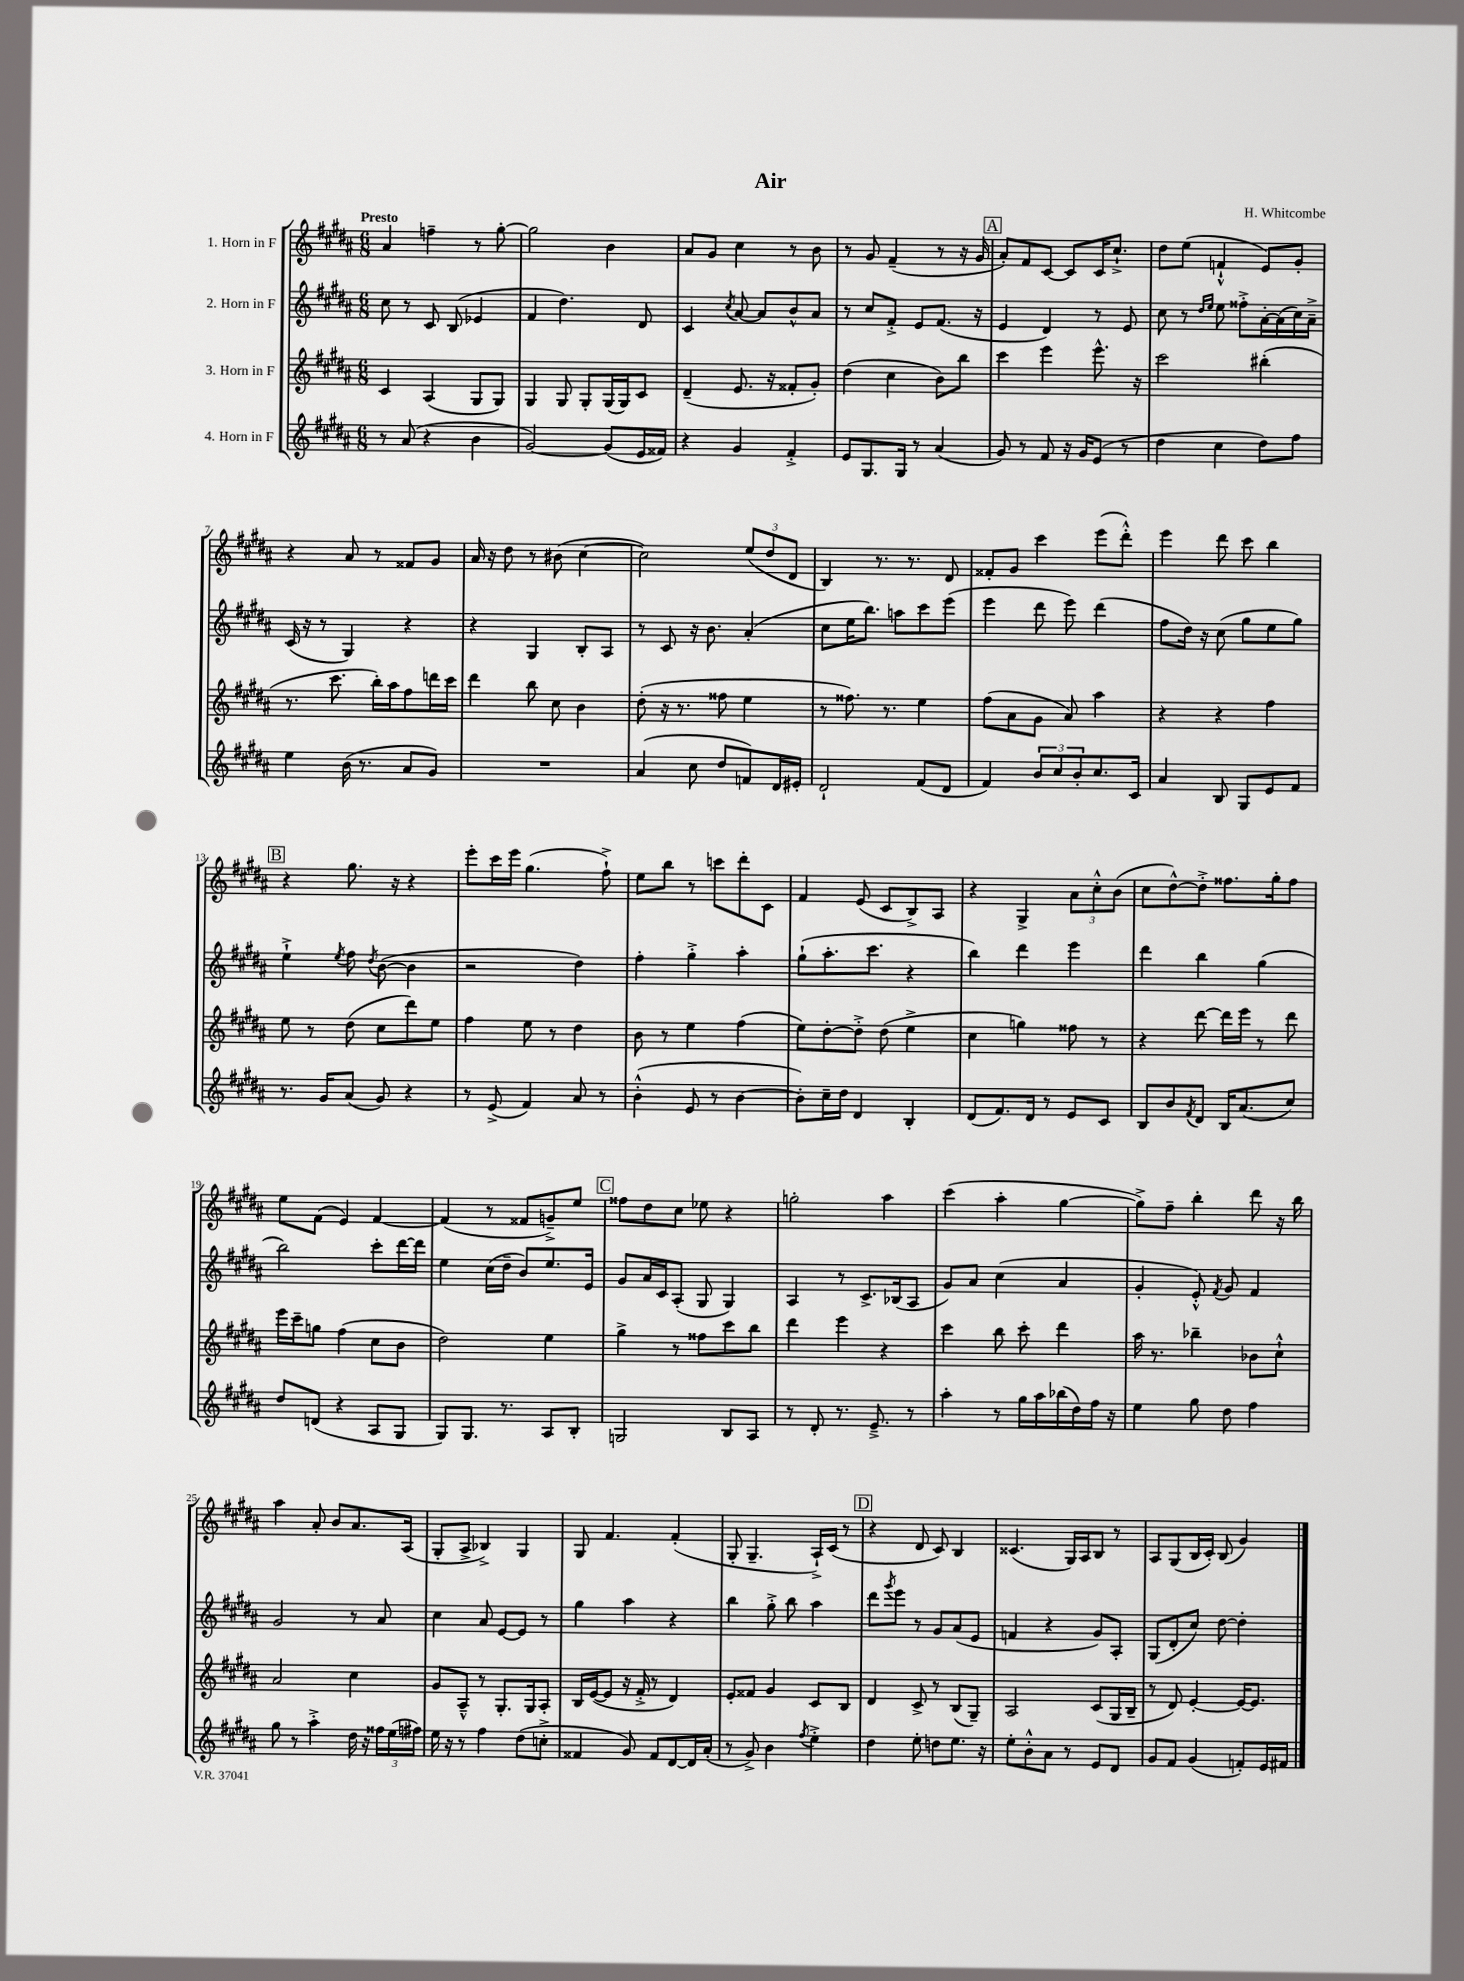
\header { title = "Air" composer = "H. Whitcombe" }
<<
\new StaffGroup <<
\new Staff = "s0" \with { instrumentName = "1. Horn in F" } {
    \clef treble \key b \major \numericTimeSignature \time 6/8 \tempo "Presto"
    ais'4 f''4-- r8 gis''8~-. |
    gis''2 b'4 |
    ais'8 gis'8 cis''4 r8 b'8 |
    r8 gis'8 fis'4--( r8 r16 gis'16 |
    \mark \markup { \box "A" } ais'8-.) fis'8 cis'8~ cis'8 cis'16 cis''8.-!-> |
    dis''8 e''8( f'4-!-^ e'8) gis'8-. |
    r4 ais'8 r8 fisis'8 gis'8 |
    ais'16 r16 dis''8 r8 bis'8( cis''4~ |
    cis''2) \tuplet 3/2 { e''8( dis''8 dis'8 } |
    b4) r8. r8. dis'8 |
    fisis'8-. gis'8 cis'''4 e'''8( dis'''8-.-^) |
    e'''4 dis'''8 cis'''8 b''4 |
    \mark \markup { \box "B" } r4 gis''8. r16 r4 |
    e'''8-. cis'''16 e'''16 gis''4.( fis''8-!->) |
    e''8 b''8 r8 c'''8 dis'''8-. cis'8 |
    fis'4 e'8( cis'8 b8->) ais8 |
    r4 gis4-> \tuplet 3/2 { ais'8 cis''8-.-^ b'8( } |
    cis''8 dis''8~-^) dis''8-.-> fisis''8. gis''16-. fisis''8 |
    e''8 fis'8( e'4) fis'4~ |
    fis'4( r8 fisis'8 g'8--->) e''8 |
    \mark \markup { \box "C" } fisis''8 dis''8 cis''8 ees''8 r4 |
    g''2-. ais''4 |
    cis'''4( ais''4-. gis''4~ |
    gis''8->) fis''8-- b''4-. dis'''8 r16 b''16 |
    ais''4 ais'8-. b'8 ais'8. ais16( |
    gis8-. ais8-> bes4->) gis4 |
    gis8 fis'4. fis'4-.( |
    gis8-. gis4.-- ais16-!->) cis'16( r8 |
    \mark \markup { \box "D" } r4 dis'8 cis'8) b4 |
    cisis'4.( gis16) ais16 b8 r8 |
    ais8 gis8( b16 cis'16-.) b8( gis'4) \bar "|." |
}
\new Staff = "s1" \with { instrumentName = "2. Horn in F" } {
    \clef treble \key b \major \numericTimeSignature \time 6/8
    cis''8 r8 cis'8 b8( ees'4 |
    fis'4 dis''4.) dis'8 |
    cis'4 \acciaccatura { cis''8 } ais'8~ ais'8 b'8-^ ais'8 |
    r8 cis''8 fis'8-.-> e'8 fis'8.( r16 |
    \mark \markup { \box "A" } e'4 dis'4) r8 e'8 |
    cis''8 r8 \grace { dis''16 e''16 } e''8 fisis''8-.-> ais'16~-. ais'16( cis''16) ais'16---> |
    cis'16( r16 r8 gis4) r4 |
    r4 gis4 b8-. ais8 |
    r8 cis'8 r16 b'8. ais'4-.( |
    cis''8 e''16 b''8.) a''8 cis'''8 e'''8( |
    e'''4 dis'''8 e'''8) dis'''4( |
    fis''8 dis''16) r16 cis''8( gis''8 e''8 gis''8) |
    \mark \markup { \box "B" } e''4-!-> \acciaccatura { e''8 } fis''8 \acciaccatura { dis''8 } b'8~( b'4 |
    r2 dis''4) |
    fis''4-. gis''4-.-> ais''4-. |
    gis''8-!( ais''8.-. cis'''8. r4 |
    b''4) dis'''4 e'''4 |
    dis'''4 b''4 gis''4( |
    b''2) cis'''8-. dis'''16~ dis'''16 |
    e''4 cis''16( dis''16-- b'8) e''8. e'16 |
    \mark \markup { \box "C" } gis'8 ais'16 cis'16 ais8-.( gis8 gis4) |
    ais4 r8 cis'8.-> bes16( ais8 |
    gis'8) ais'8 cis''4( ais'4 |
    gis'4-. e'8-.-^) \acciaccatura { fis'8 } gis'8 fis'4 |
    gis'2 r8 ais'8 |
    cis''4 ais'8 e'8~ e'8 r8 |
    gis''4 ais''4 r4 |
    b''4 gis''8-.-> b''8 ais''4 |
    \mark \markup { \box "D" } dis'''8 \acciaccatura { gis'''8 } e'''8 r8 gis'8 ais'8( e'8 |
    f'4 r4 gis'8) ais8-. |
    gis8( dis'8-. cis''8) dis''8~ dis''4-. \bar "|." |
}
\new Staff = "s2" \with { instrumentName = "3. Horn in F" } {
    \clef treble \key b \major \numericTimeSignature \time 6/8
    cis'4 ais4( gis8 gis8) |
    gis4 gis8 gis8-. gis16( gis16) cis'8 |
    dis'4--( e'8. r16 fisis'8-. gis'8-.) |
    dis''4( cis''4 b'8) b''8 |
    \mark \markup { \box "A" } cis'''4 e'''4 e'''8.-^ r16 |
    cis'''2 bis''4-.( |
    r8. cis'''8. b''16-.) ais''16 fis''8 d'''16 cis'''16 |
    dis'''4 b''8 cis''8 b'4 |
    dis''8-.( r16 r8. fisis''8 e''4 |
    r8 fisis''8.) r8. e''4 |
    fis''8( ais'8 gis'8 ais'8) ais''4 |
    r4 r4 fis''4 |
    \mark \markup { \box "B" } e''8 r8 dis''8( cis''8 dis'''8) e''8 |
    fis''4 e''8 r8 dis''4 |
    b'8 r8 e''4 fis''4( |
    e''8) dis''8~-. dis''8-.-> dis''8( e''4-> |
    cis''4 g''4) fisis''8 r8 |
    r4 dis'''8~ dis'''16 e'''16 r8 dis'''8 |
    e'''16 cis'''16-- g''8 fis''4( cis''8 b'8 |
    dis''2) e''4 |
    \mark \markup { \box "C" } gis''4-> r8 fisis''8 cis'''8 b''8 |
    dis'''4 e'''4 r4 |
    cis'''4 b''8 cis'''8-. dis'''4 |
    ais''16 r8. bes''4-- bes'8 cis''8-!-^ |
    ais'2 cis''4 |
    gis'8 ais8---^ r8 gis8.-. gis16 ais8-. |
    b16 e'16~( e'8 r16 fis'16-.-> r8 dis'4) |
    e'8-. fisis'8 gis'4 cis'8 b8 |
    \mark \markup { \box "D" } dis'4 cis'8-> r8 b8( gis8--) |
    ais2 cis'8( gis16 b16-- |
    r8 dis'8) e'4~-. e'16~ e'8. \bar "|." |
}
\new Staff = "s3" \with { instrumentName = "4. Horn in F" } {
    \clef treble \key b \major \numericTimeSignature \time 6/8
    r8 ais'8( r4 b'4 |
    gis'2~) gis'8( e'16 fisis'16) |
    r4 gis'4 fis'4-.-> |
    e'8 gis8. gis16 r8 ais'4( |
    \mark \markup { \box "A" } gis'8) r8 fis'8 r16 gis'16 e'8( r8 |
    dis''4 cis''4 dis''8) fis''8 |
    e''4 b'16( r8. ais'8 gis'8) |
    R2. |
    ais'4( cis''8 dis''8 f'8) dis'16 eis'16-. |
    dis'2-! fis'8( dis'8 |
    fis'4) \tuplet 3/2 { b'8 cis''8 b'8-. } cis''8. cis'16 |
    ais'4 b8 gis8 e'8 fis'8 |
    \mark \markup { \box "B" } r8. gis'16 ais'8( gis'8) r4 |
    r8 e'8->( fis'4) ais'8 r8 |
    b'4-.-^( e'8 r8 b'4~ |
    b'8-.) cis''16-- dis''16 dis'4 b4-. |
    dis'8( fis'8.) dis'16 r8 e'8 cis'8 |
    b8 b'8 \acciaccatura { fis'8 } dis'8 b16 ais'8.( cis''8) |
    dis''8 d'8( r4 ais8 gis8 |
    gis8) gis8. r8. ais8 b8-. |
    \mark \markup { \box "C" } g2 b8 ais8 |
    r8 dis'8-. r8. e'8.---> r8 |
    ais''4-. r8 gis''16 ais''16 bes''16( dis''16) fis''16 r16 |
    e''4 gis''8 dis''8 fis''4 |
    gis''8 r8 ais''4-.-> dis''16 r16 \tuplet 3/2 { fisis''16 e''16( fis''16) } |
    e''16 r16 r8 fis''4 dis''8( c''8-.-> |
    fisis'4 gis'8) fisis'8 dis'8~ dis'16 ais'16-.( |
    r8 gis'8->) b'4 \acciaccatura { fis''8 } e''4-.-> |
    \mark \markup { \box "D" } dis''4 e''8-. d''8 e''8. r16 |
    e''8-. b'8-.-^ ais'8 r8 e'8 dis'8 |
    gis'8 fis'8 gis'4( f'8-.) e'16 fis'16 \bar "|." |
}
>>
>>
